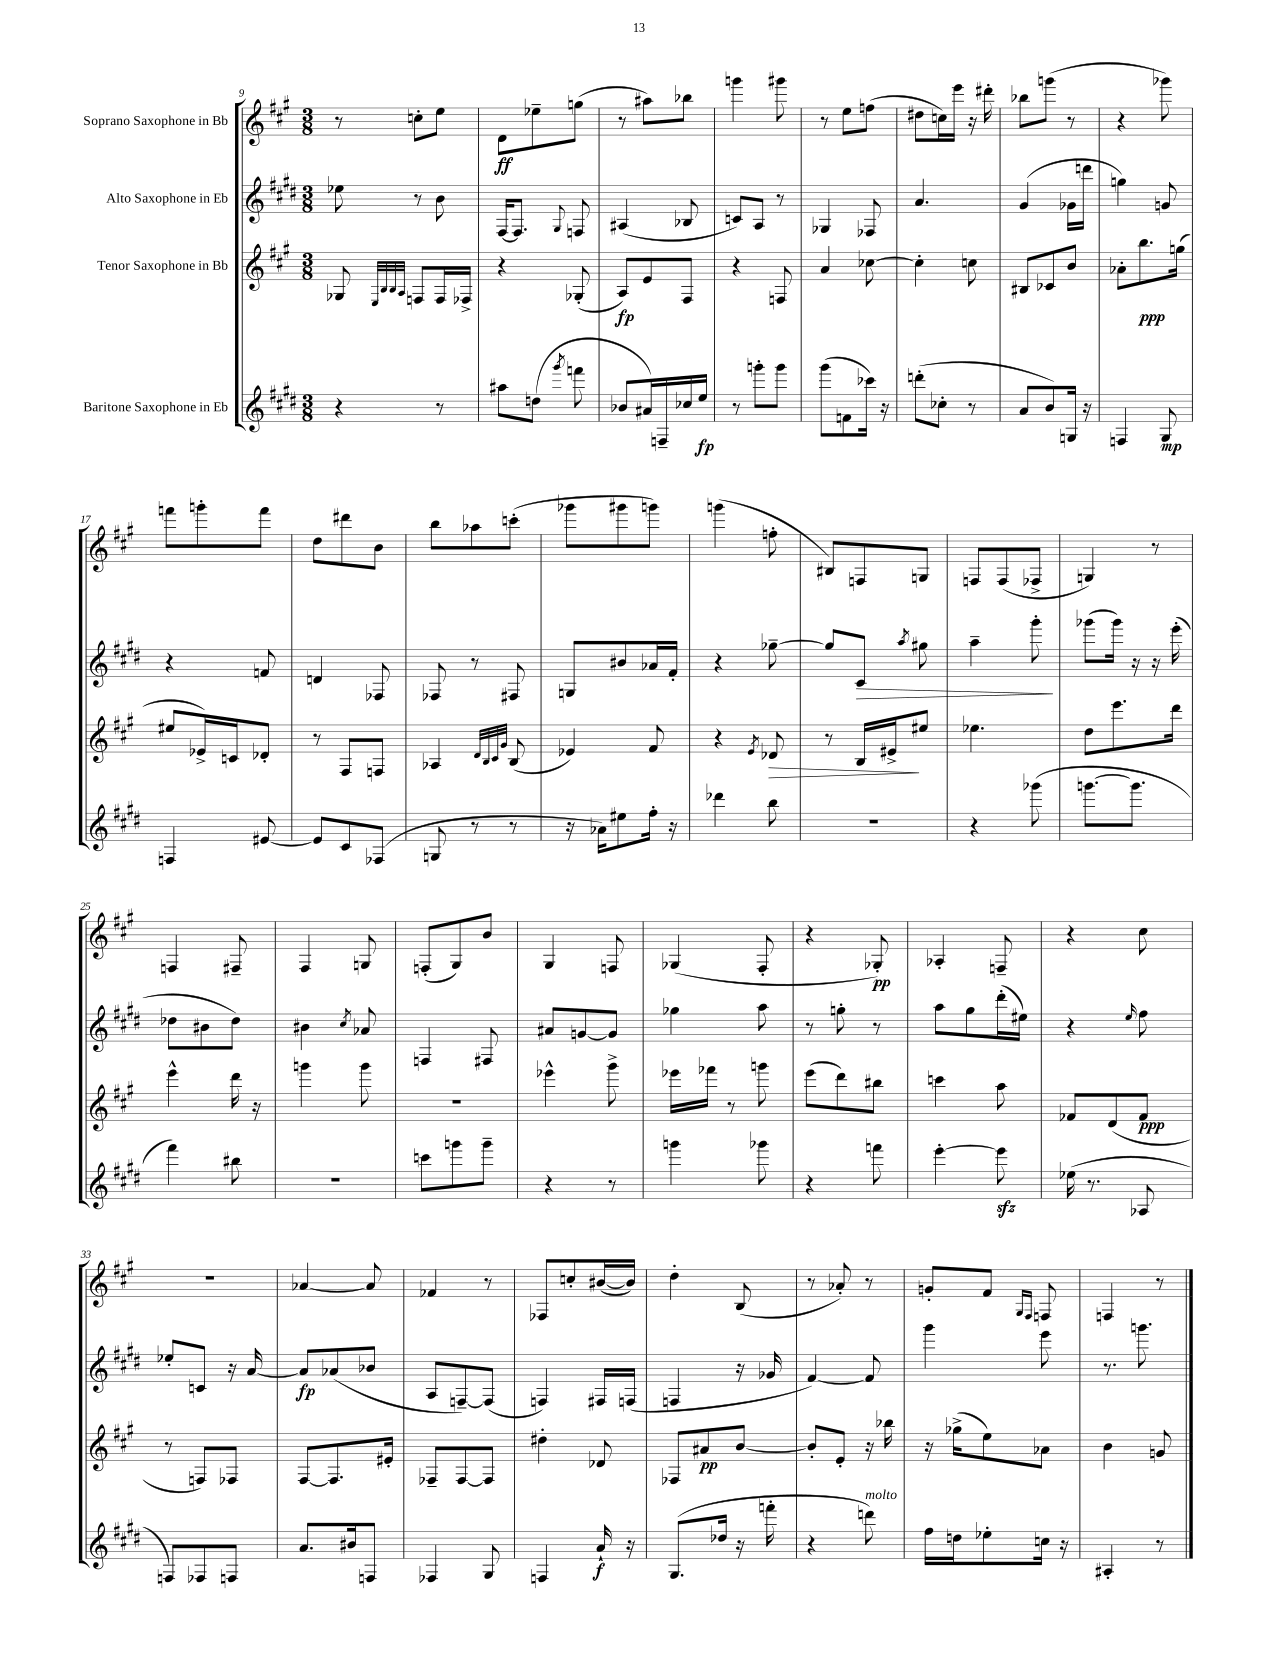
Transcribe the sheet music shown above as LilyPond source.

<<
\new StaffGroup <<
\new Staff = "s0" \with { instrumentName = "Soprano Saxophone in Bb" } {
    \clef treble \key a \major \numericTimeSignature \time 3/8
    \autoBeamOff r8 c''8[-. e''8] |
    d'8[\ff ees''8-- g''8]( |
    r8 ais''8[) bes''8] |
    g'''4 gis'''8 |
    r8 e''8[ f''8]( |
    dis''8[ c''16) e'''16] r16 dis'''16-. |
    bes''8[ g'''8]( r8 |
    r4 ges'''8) |
    f'''8[ g'''8-. f'''8] |
    d''8[ dis'''8 b'8] |
    b''8[ aes''8 c'''8]-.( |
    ges'''8[ gis'''8 g'''8]) |
    g'''4( f''8-. |
    bis8[) f8 g8] |
    f8[ f8( fes8]-> |
    g4) r8 |
    f4 fis8-- |
    fis4 g8 |
    f8[-.( gis8) b'8] |
    gis4 f8 |
    ges4( fis8-. |
    r4 ges8-.\pp) |
    aes4-. f8-- |
    r4 cis''8 |
    R4. |
    aes'4~ aes'8 |
    fes'4 r8 |
    fes8[ c''8-. bis'16~( bis'16]) |
    d''4-. b8( |
    r8 aes'8-.) r8 |
    g'8[-. fis'8] \grace { gis16[ fis16] } f8 |
    f4 r8 \bar "|." |
}
\new Staff = "s1" \with { instrumentName = "Alto Saxophone in Eb" } {
    \clef treble \key e \major \numericTimeSignature \time 3/8
    \autoBeamOff ees''8 r8 b'8 |
    fis16[~ fis8.] \appoggiatura { gis8 } f8 |
    ais4( bes8 |
    c'8[) a8] r8 |
    ges4 fes8 |
    a'4. |
    gis'4( ges'16[ d'''16] |
    g''4) g'8 |
    r4 f'8 |
    d'4 fes8 |
    fes8 r8 fis8 |
    g8[ bis'8 aes'16 fis'16]-. |
    r4 ges''8~-- |
    ges''8[ cis'8]\> \acciaccatura { a''8 } gis''8 |
    a''4-- gis'''8-.\! |
    ges'''8[( ges'''16]) r16 r16 e'''16-.( |
    des''8[ bis'8 des''8]) |
    bis'4 \acciaccatura { cis''8 } aes'8 |
    f4 fis8 |
    ais'8[ g'8~ g'8] |
    ges''4 a''8 |
    r8 g''8-. r8 |
    a''8[ gis''8 dis'''16-.( eis''16]) |
    r4 \grace { e''16 } fis''8 |
    ees''8[-. c'8] r16 a'16~ |
    a'8[\fp aes'8( bes'8] |
    a8[ f8~--) f8]( |
    f4) fis16[ f16]( |
    f4 r16 ges'16 |
    fis'4~) fis'8 |
    gis'''4 e'''8 |
    r8. g'''8. \bar "|." |
}
\new Staff = "s2" \with { instrumentName = "Tenor Saxophone in Bb" } {
    \clef treble \key a \major \numericTimeSignature \time 3/8
    \autoBeamOff ges8 \grace { e32[ b32 b32 a32] } f8[ f16 fes16]-> |
    r4 ges8-.( |
    a8[\fp) e'8 fis8] |
    r4 f8 |
    a'4 ces''8~ |
    ces''4-. c''8 |
    bis8[ ces'8 b'8] |
    aes'8[-. b''8.\ppp g''16]( |
    eis''8[ ees'16->) c'16 des'8]-. |
    r8 fis8[ f8] |
    aes4 \grace { d'32[ b32 cis'32 gis'32] } b8( |
    ees'4) fis'8 |
    r4 \acciaccatura { e'8 } des'8\> |
    r8 b16[ eis'16->\! eis''8] |
    ees''4. |
    d''8[ e'''8. d'''16] |
    e'''4-^ d'''16 r16 |
    g'''4 g'''8 |
    R4. |
    ees'''4-^ gis'''8-> |
    ees'''16[ fes'''16] r8 g'''8 |
    e'''8[( d'''8) bis''8] |
    c'''4 a''8 |
    fes'8[ d'8( fes'8]\ppp |
    r8 f8[) fes8] |
    fis8[~ fis8. eis'16]-. |
    fes8[-- fes8~ fes8] |
    dis''4-. des'8 |
    fes8[ ais'8\pp b'8]~ |
    b'8[-. e'8]-. r16 bes''16 |
    r16 ges''16[->( e''8) aes'8] |
    b'4 g'8 \bar "|." |
}
\new Staff = "s3" \with { instrumentName = "Baritone Saxophone in Eb" } {
    \clef treble \key e \major \numericTimeSignature \time 3/8
    \autoBeamOff r4 r8 |
    ais''8[ d''8]( \acciaccatura { gis'''8 } f'''8 |
    bes'8[ ais'16) f16-- ces''16 e''16]\fp |
    r8 g'''8[-. g'''8] |
    gis'''8[( f'8 ces'''16]) r16 |
    d'''8[-.( ces''8]-. r8 |
    a'8[ b'8) g16] r16 |
    f4 gis8\mp |
    f4 eis'8~ |
    eis'8[ cis'8 fes8]( |
    g8 r8 r8 |
    r16 aes'16[) eis''8 fis''16]-. r16 |
    des'''4 b''8 |
    R4. |
    r4 ges'''8( |
    g'''8.[~ g'''8.] |
    fis'''4) bis''8 |
    R4. |
    c'''8[ g'''8 g'''8]-- |
    r4 r8 |
    g'''4 ges'''8 |
    r4 f'''8 |
    e'''4~-. e'''8\sfz |
    ees''16( r8. aes8 |
    f8[) fes8 f8] |
    a'8.[ bis'16 f8] |
    fes4 gis8 |
    f4 a'16-!\f r16 |
    gis8.[( des''16] r16 f'''16-. |
    r4 d'''8^\markup { \italic "molto" }) |
    fis''16[ d''16 ees''8-. c''16] r16 |
    ais4-. r8 \bar "|." |
}
>>
>>
\layout { \context { \Score currentBarNumber = #9 } }
